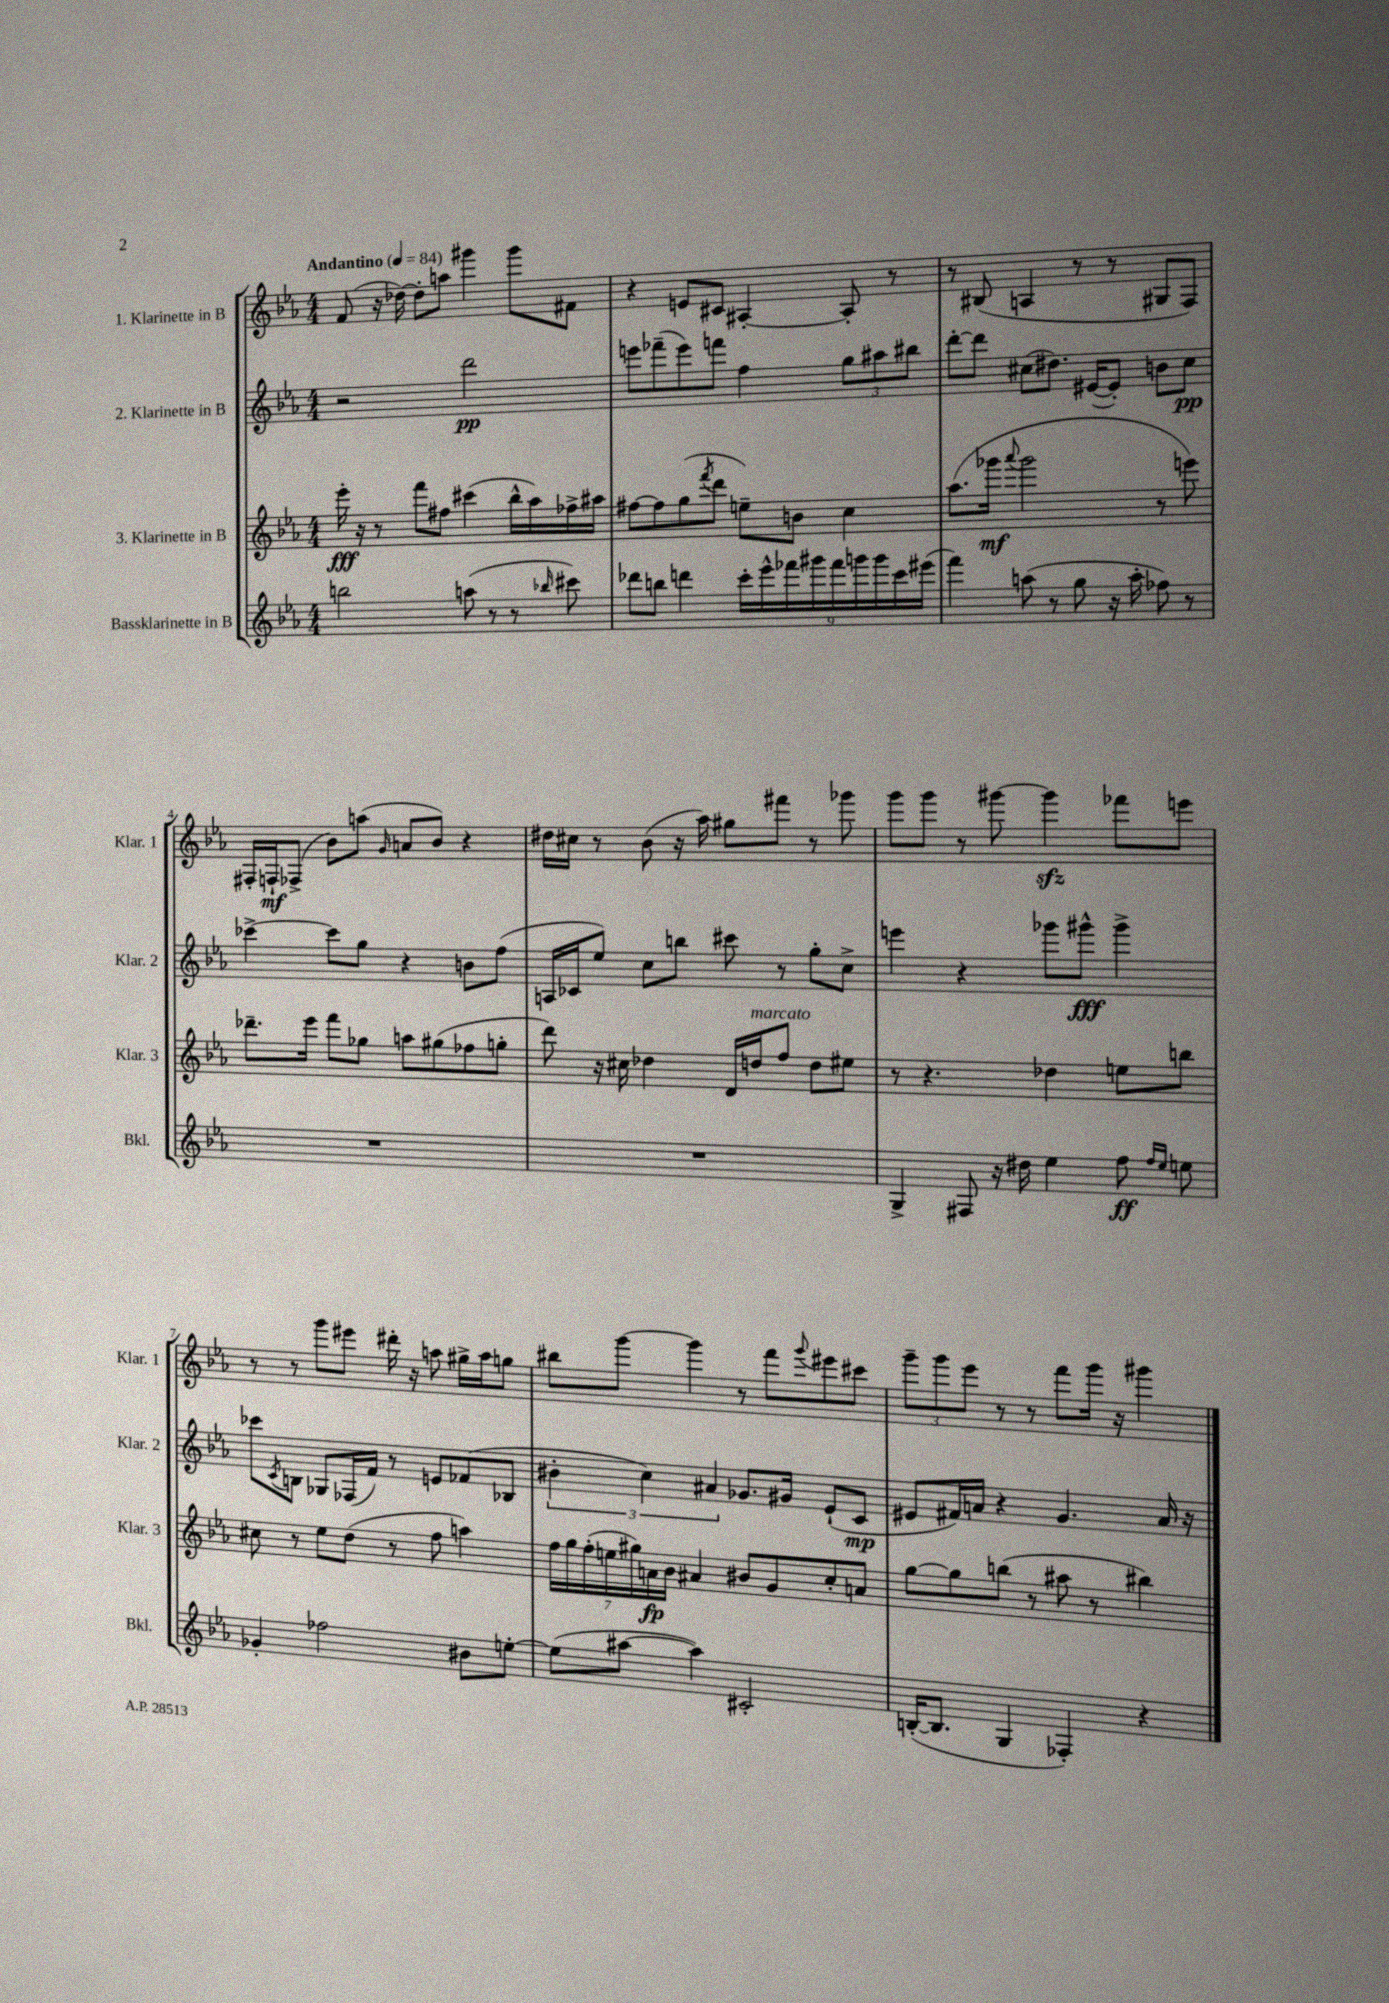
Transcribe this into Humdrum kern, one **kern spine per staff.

**kern	**dynam	**kern	**dynam	**kern	**dynam	**kern	**dynam
*part4	*part4	*part3	*part3	*part2	*part2	*part1	*part1
*staff4	*staff4	*staff3	*staff3	*staff2	*staff2	*staff1	*staff1
*I"Bassklarinette in B	*	*I"3. Klarinette in B	*	*I"2. Klarinette in B	*	*I"1. Klarinette in B	*
*I'Bkl.	*	*I'Klar. 3	*	*I'Klar. 2	*	*I'Klar. 1	*
*clefG2	*	*clefG2	*	*clefG2	*	*clefG2	*
*k[b-e-a-]	*	*k[b-e-a-]	*	*k[b-e-a-]	*	*k[b-e-a-]	*
*M4/4	*	*M4/4	*	*M4/4	*	*M4/4	*
*MM84	*	*MM84	*	*MM84	*	*MM84	*
=1	=1	=1	=1	=1	=1	=1	=1
!	!	!	!	!	!	!LO:TX:a:B:t=Andantino	!
2bbn\	.	16eee-'\	fff	2r	.	(8f/	.
.	.	16r	.	.	.	.	.
.	.	8r	.	.	.	16r	.
.	.	.	.	.	.	[16dd-X\)	.
.	.	8fff\L	.	.	.	8dd-'\L]	.
.	.	8ff#X\J	.	.	.	8aan\J	.
(8aan\	.	(4ccc#X\	.	2ddd\	pp	4ggg#X\	.
8r	.	.	.	.	.	.	.
8r	.	16bb-^^\LL	.	.	.	8ggg#\L	.
.	.	16aa-\)	.	.	.	.	.
16qqbb-X/	.	.	.	.	.	.	.
8ccc#X\)	.	16ff-X^\	.	.	.	8f#X\J	.
.	.	16aa#X\JJ	.	.	.	.	.
=2	=2	=2	=2	=2	=2	=2	=2
8ddd-X\L	.	[8ff#X\L	.	8eeen\L	.	4r	.
8bbn\J	.	8ff#\]	.	(8fff-X~\	.	.	.
4dddn\	.	(8gg\	.	8eee\)	.	8en/L	.
.	.	8qfff/	.	.	.	.	.
.	.	8ddd\J	.	8fffn\J	.	8c#X/J	.
18ccc'\LL	.	8een~\L)	.	4ff\	.	[4A#X'/	.
18eee-^^\	.	.	.	.	.	.	.
18fff-X\	.	.	.	.	.	.	.
.	.	8bn\J	.	.	.	.	.
18ggg#X\	.	.	.	.	.	.	.
18fff-\	.	.	.	.	.	.	.
.	.	4cc\	.	12gg\L	.	8A#'/]	.
18gggn\	.	.	.	.	.	.	.
18ggg\	.	.	.	12aa#X\	.	.	.
.	.	.	.	.	.	8r	.
18ccc\	.	.	.	.	.	.	.
.	.	.	.	12bb#X\J	.	.	.
(18eee#X\JJ	.	.	.	.	.	.	.
=3	=3	=3	=3	=3	=3	=3	=3
4fff\)	.	(8.aa-\L	.	[8ddd'\L	.	8r	.
.	.	.	.	8ddd\J]	.	(8B#X/	.
.	.	16ggg-X\Jk	mf	.	.	.	.
.	.	8qqaaa-/	.	.	.	.	.
(8aan\	.	2ggg-\	.	(8cc#X\L	.	4An/	.
8r	.	.	.	8.dd#X\J)	.	.	.
8gg\	.	.	.	.	.	8r	.
.	.	.	.	([16e#X/KL	.	.	.
16r	.	.	.	8e#'/J])	.	8r	.
16aa'\	.	.	.	.	.	.	.
8ff-X\)	.	8r	.	8bn\L	.	8G#X/L	.
8r	.	8eeen\)	.	8cc#\J	pp	8F/J)	.
!!LO:LB:g=z
=4	=4	=4	=4	=4	=4	=4	=4
1r	.	8.ddd-X~\L	.	[4ccc-X^\	.	16F#X'/LL	.
.	.	.	.	.	.	16Fn`/J	mf
.	.	.	.	.	.	(8F-X^/J	.
.	.	16eee-\Jk	.	.	.	.	.
.	.	8fff\L	.	8ccc-\L]	.	8b-\L)	.
.	.	8gg-X\J	.	8gg\J	.	(8aan\J	.
.	.	.	.	.	.	16qqg/	.
.	.	8aan\L	.	4r	.	8an/L	.
.	.	(8gg#X\	.	.	.	8b-/J)	.
.	.	8ff-X\	.	8bn\L	.	4r	.
.	.	8ggn'\J	.	(8ff\J	.	.	.
=5	=5	=5	=5	=5	=5	=5	=5
1r	.	8ddd\)	.	16An/LL	.	16dd#X\LL	.
.	.	.	.	16c-X/J	.	16cc#X\JJ	.
.	.	16r	.	8ee-/J)	.	8r	.
.	.	16cc#X\	.	.	.	.	.
.	.	4dd-X\	.	8cc\L	.	(8b-\	.
.	.	.	.	8bbn\J	.	16r	.
.	.	.	.	.	.	16aa-\)	.
.	.	16d/LL	.	8ccc#X\	.	8gg#X\L	.
!	!	!LO:TX:a:i:t=marcato	!	!	!	!	!
.	.	16ddn/J	.	.	.	.	.
.	.	8ff/J	.	8r	.	8fff#X\J	.
.	.	8dd\L	.	8gg'\L	.	8r	.
.	.	8ee#X\J	.	8cc^\J	.	8ggg-X\	.
=6	=6	=6	=6	=6	=6	=6	=6
4G^/	.	8r	.	4eeen\	.	8ggg\L	.
.	.	4.r	.	.	.	8ggg\J	.
8F#X/	.	.	.	4r	.	8r	.
16r	.	.	.	.	.	[8ggg#X\	.
16dd#X\	.	.	.	.	.	.	.
4ee-\	.	4dd-X\	.	8ggg-X\L	.	4ggg#zz\]	.
.	.	.	.	8ggg#X^^\J	fff	.	.
8ff\	ff	8een\L	.	4ggg#^\	.	8fff-X\L	.
16qqff/LL	.	.	.	.	.	.	.
16qqee-/JJ	.	.	.	.	.	.	.
8een\	.	8bbn\J	.	.	.	8eeen\J	.
!!LO:LB:g=z
=7	=7	=7	=7	=7	=7	=7	=7
4g-X'/	.	8cc#X\	.	8ccc-X\L	.	8r	.
.	.	.	.	8qc/	.	.	.
.	.	8r	.	8Bn\J	.	8r	.
2ff-X\	.	8ee-\L	.	8G-X/L	.	8ggg\L	.
.	.	(8dd\J	.	(16F-X/L	.	8eee#X\J	.
.	.	.	.	16f/JJ)	.	.	.
.	.	8r	.	8r	.	16ddd#X'\	.
.	.	.	.	.	.	16r	.
.	.	8ff\	.	8en/L	.	8aan\	.
8b#X\L	.	4aan\)	.	(8f-X/	.	16gg#X^\LL	.
.	.	.	.	.	.	16aa\J	.
[8een'\J	.	.	.	8B-X/J	.	8ggn\J	.
=8	=8	=8	=8	=8	=8	=8	=8
(8ee\L]	.	28ff\LL	.	6b#X'\	.	8bb#X\L	.
.	.	28gg\	.	.	.	.	.
.	.	(28ff'\	.	.	.	.	.
.	.	28een\	.	.	.	.	.
[8aa#X\J	.	.	.	.	.	[8ggg\J	.
.	.	28gg#X\)	.	.	.	.	.
.	.	.	.	6cc\)	.	.	.
.	.	28an\	fp	.	.	.	.
.	.	28b-\JJ	.	.	.	.	.
4aa#\])	.	4a#X/	.	.	.	4ggg\]	.
.	.	.	.	6a#X/	.	.	.
2c#X'/	.	8b#X/L	.	8.g-X/L	.	8r	.
.	.	8g/	.	.	.	8fff\L	.
.	.	.	.	16g#X/Jk	.	.	.
.	.	.	.	.	.	8qqggg/	.
.	.	8cc'/	.	(8e-`/L	.	8eee#X\	.
.	.	8an/J	.	8c/J	mp	8ccc#X\J	.
=9	=9	=9	=9	=9	=9	=9	=9
([16Bn'/KL	.	[8gg\L	.	8e#X/L	.	12ggg~\L	.
8.B/J]	.	.	.	.	.	.	.
.	.	.	.	.	.	12ggg\	.
.	.	8gg\]	.	16f#X/L)	.	.	.
.	.	.	.	.	.	12eee-\J	.
.	.	.	.	16an/JJ	.	.	.
4G/	.	(8bbn\J	.	4r	.	8r	.
.	.	8r	.	.	.	8r	.
4F-X'/)	.	8aa#X\	.	4.g/	.	8fff\L	.
.	.	8r	.	.	.	16ggg\Jk	.
.	.	.	.	.	.	16r	.
4r	.	4bb#X\)	.	.	.	4ggg#X\	.
.	.	.	.	16a/	.	.	.
.	.	.	.	16r	.	.	.
==	==	==	==	==	==	==	==
*-	*-	*-	*-	*-	*-	*-	*-
